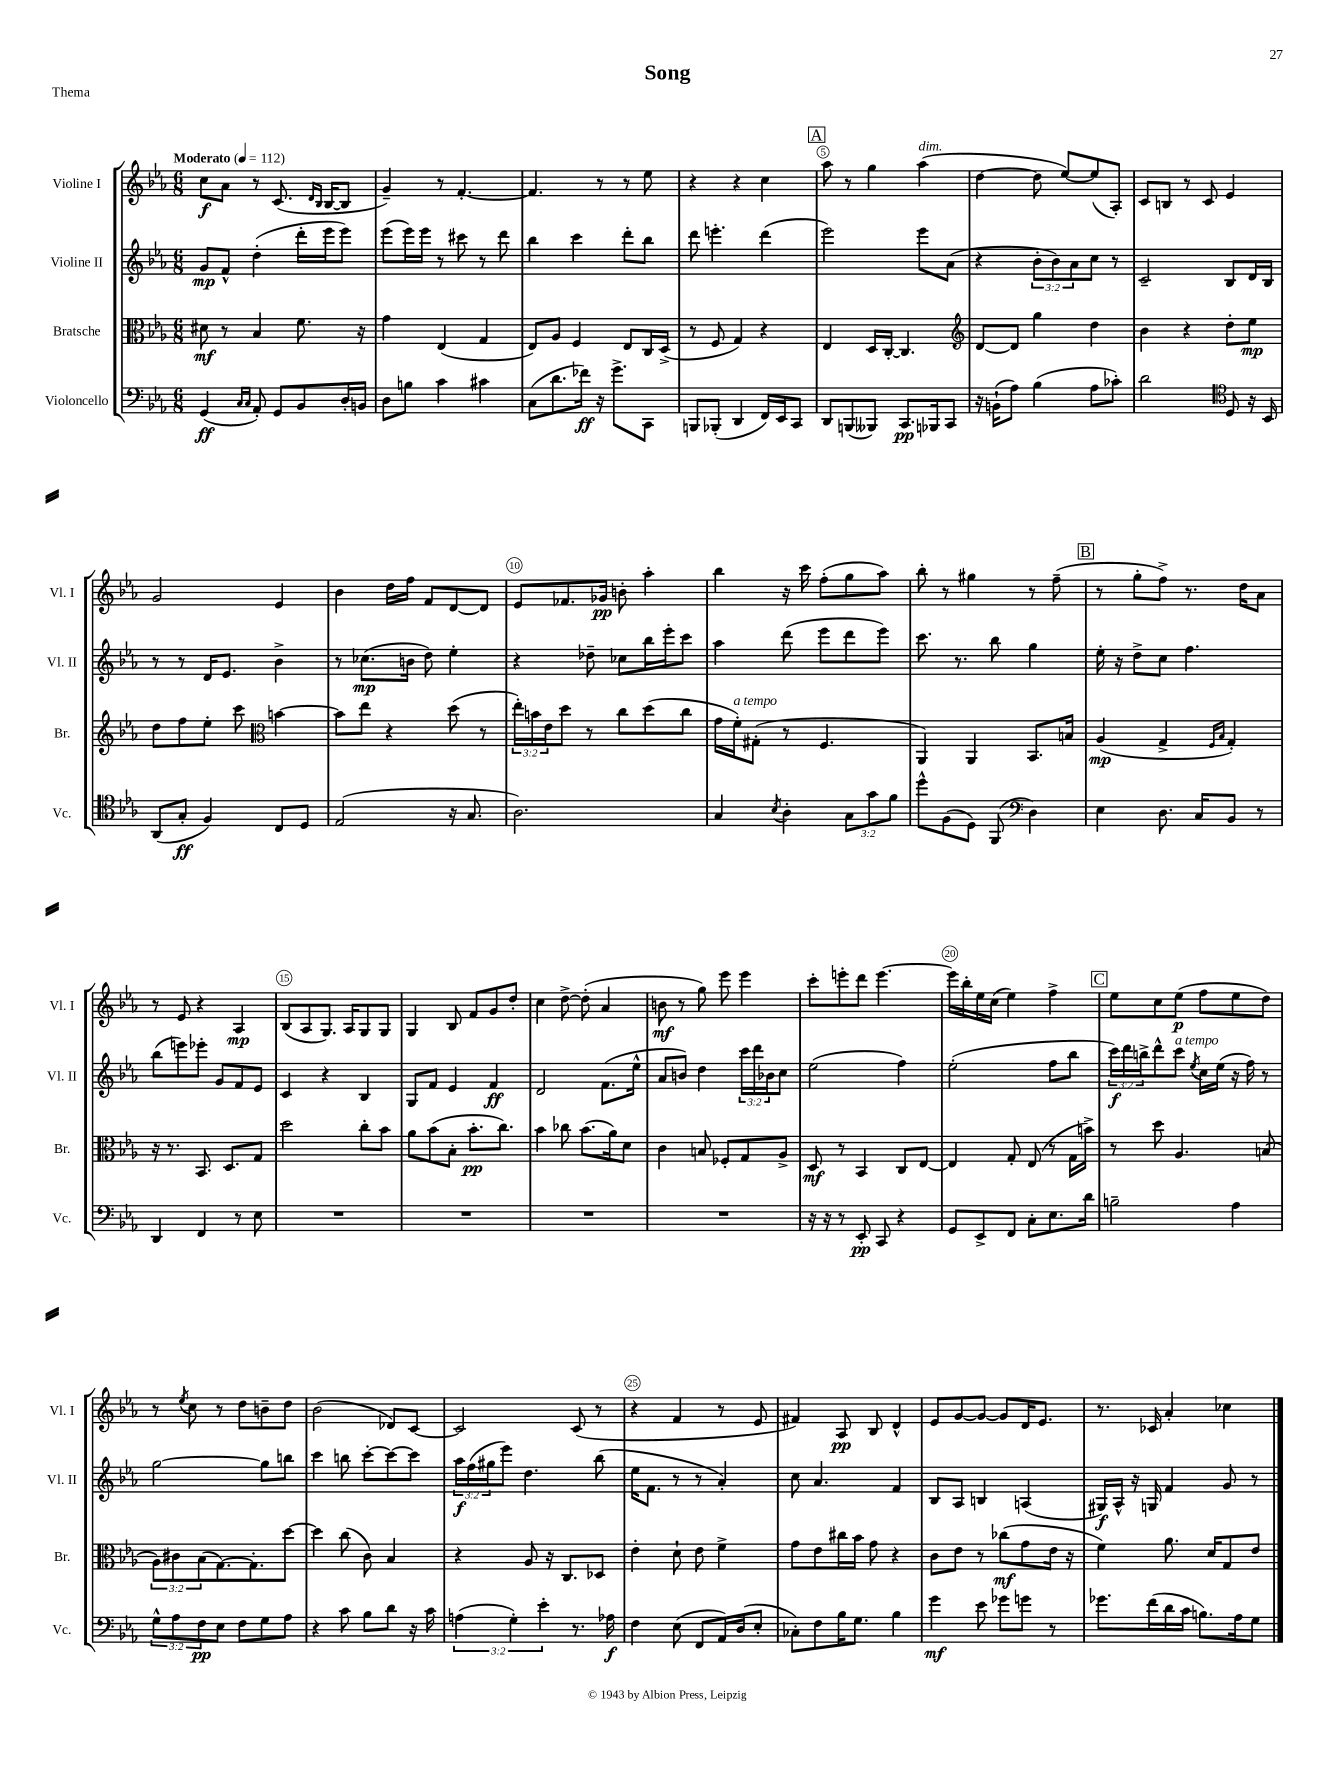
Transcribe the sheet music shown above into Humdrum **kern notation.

**kern	**kern	**kern	**kern
*staff4	*staff3	*staff2	*staff1
*clefF4	*clefC3	*clefG2	*clefG2
*k[b-e-a-]	*k[b-e-a-]	*k[b-e-a-]	*k[b-e-a-]
*M6/8	*M6/8	*M6/8	*M6/8
*MM112	*MM112	*MM112	*MM112
(4GG	8d#	8g	8cc
.	8r	8f^^	8a-
16qqC	.	.	.
16qqC	.	.	.
8AA-')	4B-	(4dd'	8r
8GG	.	.	(8.c
8BB-	8.f	16ddd'	.
.	.	.	16qqd
.	.	.	16qqB-
.	.	16eee-	[16B-
16D'	.	8eee-)	8B-]
16BB	16r	.	.
=	=	=	=
8D	4g	(8eee-	4g~)
8B	.	16eee-)	.
.	.	16eee-	.
4c	(4E-	8r	8r
.	.	8ccc#	[4.f'
4c#	4G	8r	.
.	.	8ddd	.
=	=	=	=
(8C	8E-)	4bb-	4.f]
8.d	8A-	.	.
.	4F	4ccc	.
16f-)	.	.	.
16r	.	.	8r
8.g^	.	.	.
.	8E-	8ddd'	8r
8CC	16C	8bb-	8ee-
.	(16D^	.	.
=	=	=	=
8BBB	8r	8ddd	4r
(8BBB-'	8F	4.eee'	.
4DD	4G)	.	4r
16FF)	4r	(4ddd	4cc
16EE-	.	.	.
8CC	.	.	.
=	=	=	=
8DD	4E-	2eee-)	8aa-
(8BBB	.	.	8r
8BBB--)	16D	.	4gg
.	[16C'	.	.
8.CC	4.C]	.	.
.	.	8eee-	(4aa-
16BBB-	.	.	.
8CC	.	(8a-	.
=	=	=	=
*	*clefG2	*	*
16r	[8d	4r	[4dd
(16BB`	.	.	.
8A-)	8d]	.	.
(4B-	4gg	12b-'	8dd]
.	.	12b-)	.
.	.	.	[8ee-)
.	.	12a-	.
8A-	4dd	8cc	(8ee-]
8c-')	.	8r	8A-')
=	=	=	=
2d	4b-	2c~	8c
.	.	.	8B
.	4r	.	8r
.	.	.	8c
*clefC4	*	*	*
8D	8dd'	8B-	4e-
16r	8ee-	16d	.
16BB-	.	16B-	.
=	=	=	=
(8AA-	8dd	8r	2g
8G'	8ff	8r	.
4F)	8ee-'	16d	.
.	.	8.e-	.
.	8ccc	.	.
*	*clefC3	*	*
8C	[4b	4b-^	4e-
8D	.	.	.
=	=	=	=
(2E-	8b]	8r	4b-
.	8ee-	(8.cc-	.
.	4r	.	16dd
.	.	16b	16ff
.	.	8dd)	8f
16r	(8dd	4ee-'	[8d
8.G	.	.	.
.	8r	.	8d]
=	=	=	=
2.A-)	24ee-')	4r	8e-
.	24b	.	.
.	24e-	.	.
.	8dd	.	8.f-
.	8r	8dd-~	.
.	.	.	16g-
.	8cc	8cc-	8b'
.	(8dd	16bb-	4aa-'
.	.	16eee-'	.
.	8cc	8ccc	.
=	=	=	=
4G	16g	4aa-	4bb-
.	16f')	.	.
.	(8G#'	.	.
8qB-	.	.	.
4A-'	8r	(8ddd	16r
.	.	.	16ccc
.	4.F	8eee-	(8ff'
12G	.	8ddd	8gg
12g	.	.	.
.	.	8eee-)	8aa-)
12f	.	.	.
=	=	=	=
8dd^^	4AA-)	8.ccc	8bb-'
(8F	.	.	8r
.	.	8.r	.
8D)	4AA-	.	4gg#
(8FF	.	8bb-	.
*clefF4	*	*	*
4D)	8.BB-	4gg	8r
.	.	.	(8ff~
.	16B	.	.
=	=	=	=
4E-	(4A-	16ee-'	8r
.	.	16r	.
.	.	8dd^	8gg'
8.D	4G^	8cc	8ff^)
.	.	4.ff	8.r
16C	.	.	.
.	16qqF	.	.
.	16qqB-	.	.
8BB-	4G')	.	.
.	.	.	16dd
8r	.	.	8a-
=	=	=	=
4DD	16r	(8bb-	8r
.	8.r	.	.
.	.	8eee)	8e-
4FF	8.BB-	8eee-'	4r
.	.	8g	.
.	8.D	.	.
8r	.	8f	4A-
8E-	8G	8e-	.
=	=	=	=
2.r	2dd	4c	(8B-
.	.	.	8A-
.	.	4r	8.G)
.	.	.	16A-
.	8cc'	4B-	8G
.	8b-	.	8G
=	=	=	=
2.r	8a-	8G	4G
.	(8b-	8f	.
.	8B-'	4e-	8B-
.	8.b-'	.	8f
.	.	4f	8g
.	8.cc)	.	.
.	.	.	8dd'
=	=	=	=
2.r	4b-	2d	4cc
.	8cc-	.	[8dd^
.	(8.b-	.	(8dd']
.	.	(8.f	4a-
.	16a-)	.	.
.	8d	.	.
.	.	16ee-^^	.
=	=	=	=
2.r	4c	8a-	8b
.	.	8b)	8r
.	8B	4dd	8gg)
.	8F-'	.	8eee-
.	8G	24ccc	4eee-
.	.	24ddd	.
.	.	24b-	.
.	8A-^	8cc	.
=	=	=	=
16r	8D	(2ee-	8ccc'
16r	.	.	.
8r	8r	.	8eee'
8EE-'	4BB-	.	8ddd
8CC	.	.	[4.eee
4r	8C	4ff)	.
.	[8E-	.	.
=	=	=	=
8GG	4E-]	(2ee-'	16eee]
.	.	.	16bb-'
8EE-^	.	.	16ee-
.	.	.	(16cc
8FF	8G'	.	4ee-)
8C'	(8E-	.	.
8.E-	8r	8ff	4ff^
.	16G	8bb-	.
16d	16b^)	.	.
=	=	=	=
2B~	8r	24ccc)	8ee-
.	.	24ddd	.
.	.	24bb^	.
.	8dd	8ddd^^	8cc
.	4.A-	8ccc	(8ee-
.	.	8qee-	.
.	.	16cc	8ff
.	.	(16ee-	.
4A-	.	16r	8ee-
.	.	16ff)	.
.	(8B	8r	8dd)
=	=	=	=
12G^^	12A-)	[2gg	8r
12A-	12c#	.	.
.	.	.	8qee-
.	.	.	8cc
12F	(12B-	.	.
8E-	[8.G)	.	8r
8F	.	.	8dd
.	8.G']	.	.
8G	.	8gg]	8b~
8A-	[8dd	8bb	8dd
=	=	=	=
4r	4dd]	4ccc	(2b-
8c	(8cc	8bb	.
8B-	8c)	[8ccc'	.
8d	4B-	8ccc_	8d-)
16r	.	8ccc]	[8c
16c	.	.	.
=	=	=	=
(6A	4r	24aa-	2c]
.	.	(24ff	.
.	.	24gg#	.
.	.	8eee-)	.
6G')	.	.	.
.	8A-	4.dd	.
6e-'	.	.	.
.	16r	.	.
.	8.C	.	.
8.r	.	.	(8c
.	8D-	(8bb-	8r
16A-	.	.	.
=	=	=	=
4F	4e-'	16ee-	4r
.	.	8.f	.
(8E-	8d`	8r	4f
8FF	8e-	8r	.
16AA-)	4f^	4a-')	8r
(16D	.	.	.
8E-'	.	.	8e-
=	=	=	=
8C-')	8g	8cc	4f#)
8F	8e-	4.a-	.
16B-	16cc#	.	8A-
8.G	16b-	.	.
.	8g	.	8B-
4B-	4r	4f	4d^^
=	=	=	=
4g	8c	8B-	8e-
.	8e-	8A-	[8g
8e-	8r	4B	8g_
8g-	(8cc-	.	8g]
8g	8g	(4A	16d
.	.	.	8.e-
8r	16e-	.	.
.	16r	.	.
=	=	=	=
8.g-	4f)	16G#)	8.r
.	.	16A-^^	.
.	.	16r	.
(16f	.	16G	16c-
16d	8.a-	4f	4a-'
16c	.	.	.
8.B)	.	.	.
.	16d	.	.
.	8G	8g	4cc-
16A-	.	.	.
8G	8e-	8r	.
==	==	==	==
*-	*-	*-	*-
